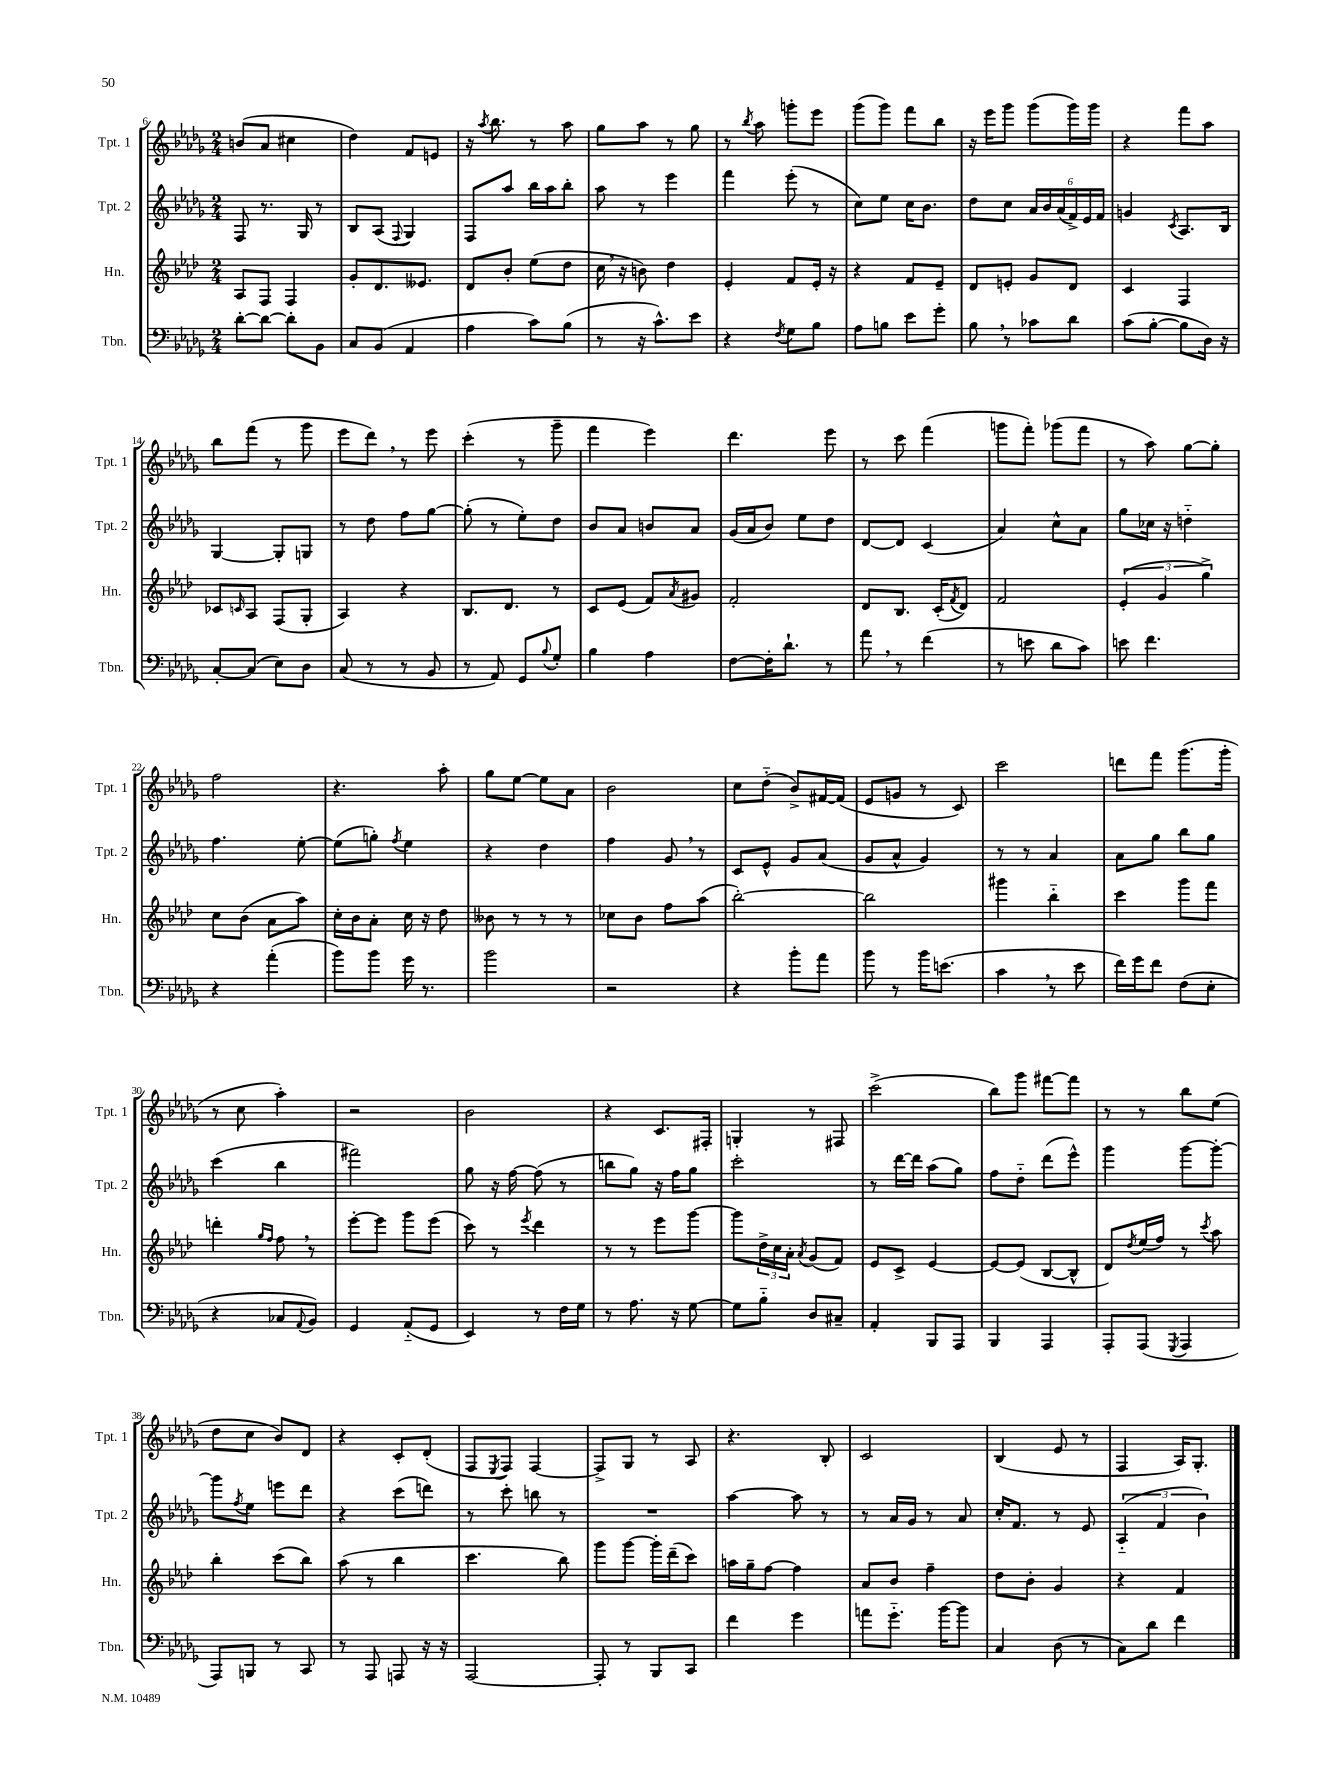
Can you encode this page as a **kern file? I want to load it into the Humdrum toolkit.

**kern	**kern	**kern	**kern
*staff4	*staff3	*staff2	*staff1
*clefF4	*clefG2	*clefG2	*clefG2
*k[b-e-a-d-g-]	*k[b-e-a-d-]	*k[b-e-a-d-g-]	*k[b-e-a-d-g-]
*M2/4	*M2/4	*M2/4	*M2/4
[8d-'\L	8A-/L	8F/	(8b/L
8d-\_J	8F/J	8.r	8a-/J
8d-'\]L	4F/	.	4cc#\
.	.	16G-/	.
8BB-\J	.	8r	.
=	=	=	=
8C/L	8g'/L	8B-/L	4dd-\)
(8BB-/J	8.d-/	(8A-/J	.
.	.	8qqF/	.
4AA-/	.	4G-/)	8f/L
.	8.e--/J	.	.
.	.	.	8e/J
=	=	=	=
4A-\	8d-/L	8F/L	16r
.	.	.	8qaa-/
.	.	.	8.bb-\
.	8b-'/J	8aa-/J	.
8c\L)	(8ee-\L	16bb-\LL	8r
.	.	16aa-\J	.
(8B-\J	8dd-\J	8bb-'\J	8aa-\
=	=	=	=
8r	16cc\	8aa-\	8gg-\L
.	16r	.	.
16r	8b\)	8r	8aa-\J
8.c^^\L)	.	.	.
.	4dd-\	4eee-\	8r
8e-\J	.	.	8gg-\
=	=	=	=
4r	4e-'/	4fff\	8r
.	.	.	8qbb-/
.	.	.	8aa-\
8qF/	.	.	.
8G-\L	8f/L	(8eee-'\	8ggg'\L
8B-\J	16e-'/Jk	8r	8eee-\J
.	16r	.	.
=	=	=	=
8A-\L	4r	8cc\L)	(8ggg-\L
8B\J	.	8ee-\J	8ggg-\J)
8e-\L	8f/L	16cc\LK	8fff\L
.	.	8.b-\J	.
8g-'\J	8e-~/J	.	8bb-\J
=	=	=	=
8B-\	8d-/L	8dd-\L	16r
.	.	.	16eee-\LK
8r	8e'/J	8cc\J	8ggg-\J
8c-\L	8g/L	24a-/LL	(8ggg-\L
.	.	24b-/	.
.	.	(24a-/	.
8d-\J	8d-/J	24f^/)	16ggg-\L)
.	.	24e-/	.
.	.	.	16ggg-\JJ
.	.	24f/JJ	.
=	=	=	=
(8c\L	4c/	4g/	4r
[8B-'\J	.	.	.
.	.	8qc/	.
8B-\]L	4F/	8.A-/L	8fff\L
16D-\Jk)	.	.	8aa-\J
16r	.	16B-/Jk	.
=	=	=	=
[8C'/L	8c-/L	[4G-/	8bb-\L
.	16qqc/	.	.
(8C/]J	8A-/J	.	(8fff\J
8E-\L)	(8F/L	8G-'/]L	8r
8D-\J	8G'/J	8G/J	8ggg-\
=	=	=	=
(8C/	4A-/)	8r	8eee-\L
8r	.	8dd-\	8ddd-\J)
8r	4r	8ff\L	8r
8BB-/	.	[8gg-\J	8eee-\
=	=	=	=
8r	8.B-/L	(8gg-'\]	(4ccc'\
8AA-/)	.	8r	.
.	8.d-/J	.	.
8GG-/L	.	8ee-'\L)	8r
8qqB-/	.	.	.
8G-'/J	8r	8dd-\J	8ggg-~\
=	=	=	=
4B-\	8c/L	8b-/L	4fff\
.	(8e-/J	8a-/J	.
4A-\	8f/L)	8b/L	4eee-\)
.	8qa-/	.	.
.	8g#/J	8a-/J	.
=	=	=	=
[8F\L	2f'/	(16g-/LL	4.ddd-\
.	.	16a-/J	.
16F'\]K	.	8b-/J)	.
8.d-`\J	.	.	.
.	.	8ee-\L	.
8r	.	8dd-\J	8eee-\
=	=	=	=
8a-\	8d-/L	[8d-/L	8r
8r	8.B-/J	8d-/]J	8ccc\
(4f\	.	(4c/	(4fff\
.	(16c'/LK	.	.
.	8qf/	.	.
.	8d-/J)	.	.
=	=	=	=
8r	2f/	4a-/)	8ggg\L
8e\	.	.	8fff'\J)
8d-\L	.	8cc^^\L	(8ggg-\L
8c\J)	.	8a-\J	8fff\J
=	=	=	=
8e\	(6e-'/	8gg-\L	8r
4.f\	.	16cc-\Jk	8aa-\)
.	6g/	.	.
.	.	16r	.
.	.	4dd'~\	[8gg-\L
.	6gg^\)	.	.
.	.	.	8gg-'\]J
=	=	=	=
4r	8cc\L	4.ff\	2ff\
.	(8b-\J	.	.
(4a-'\	8a-\L	.	.
.	8aa-\J)	[8ee-'\	.
=	=	=	=
8b-\L)	16cc'\LL	(8ee-\]L	4.r
.	16b-\J	.	.
8b-\J	8a-'\J	8gg'\J)	.
.	.	8qff/	.
16g-\	16cc\	4ee-\	.
8.r	16r	.	.
.	8dd-\	.	8aa-'\
=	=	=	=
2b-\	8b--\	4r	8gg-\L
.	8r	.	[8ee-\J
.	8r	4dd-\	8ee-\]L
.	8r	.	8a-\J
=	=	=	=
2r	8cc-\L	4ff\	2b-\
.	8b-\J	.	.
.	8ff\L	8g-/	.
.	(8aa-\J	8r	.
=	=	=	=
4r	[2bb-'\)	8c/L	8cc\L
.	.	8e-^^/J	(8dd-'~\J
8b-'\L	.	8g-/L	8b-^/L)
8a-\J	.	(8a-/J	[16f#/L
.	.	.	(16f#/]JJ
=	=	=	=
8b-\	2bb-\]	8g-/L	8e-/L
8r	.	8a-^^/J	8g/J
16b-\LK	.	4g-/)	8r
(8.e\J	.	.	.
.	.	.	8c/)
=	=	=	=
4c\	4ggg#\	8r	2ccc\
.	.	8r	.
8r	4bb-'~\	4a-/	.
8e-\	.	.	.
=	=	=	=
16f\LL)	4ccc\	8a-\L	8ddd\L
16g-\J	.	.	.
8f\J	.	8gg-\J	8fff\J
(8F\L	8ggg\L	8bb-\L	(8.ggg-\L
8E-'\J	8fff\J	8gg-\J	.
.	.	.	16ggg-'\Jk
=	=	=	=
4r	4ddd'\	(4ccc\	8r
.	.	.	8cc\
.	16qqgg/LL	.	.
.	16qqff/JJ	.	.
8C-/L	8ff\	4bb-\	4aa-'\)
8qqAA-/	.	.	.
8BB-/J)	8r	.	.
=	=	=	=
4GG-/	[8eee-'\L	2fff#\)	2r
.	8eee-\]J	.	.
(8AA-'~/L	8ggg\L	.	.
8GG-/J	(8eee-\J	.	.
=	=	=	=
4EE-/)	8ccc\)	8gg-\	2b-\
.	8r	16r	.
.	.	[16ff\	.
.	8qeee-/	.	.
8r	4ddd-\	(8ff\]	.
16F\LL	.	8r	.
16G-\JJ	.	.	.
=	=	=	=
8r	8r	8bb\L	4r
8.A-\	8r	8gg-\J)	.
.	8eee-\L	16r	8.c/L
16r	.	16ff\LK	.
[8G-\	[8ggg\J	8gg-\J	.
.	.	.	16F#'/Jk
=	=	=	=
8G-\]L	8ggg\]L	2ccc'\	4G'/
8B-'~\J	24dd-^\L	.	.
.	24cc\	.	.
.	24a-'\JJ	.	.
.	8qa-/	.	.
8D-/L	(8g/L	.	8r
8C#~/J	8f/J)	.	8F#/
=	=	=	=
4AA-'/	8e-/L	8r	(2ccc^\
.	8c^/J	[16ddd-\LL	.
.	.	16ddd-\]JJ	.
8BBB-/L	[4e-/	(8aa-\L	.
8AAA-/J	.	8gg-\J)	.
=	=	=	=
4BBB-/	8e-/_L	8ff\L	8bb-\L)
.	(8e-/]J	8dd-'~\J	8ggg-\J
4AAA-/	[8B-/L	(8ddd-\L	[8fff#\L
.	8B-^^/]J	8eee-^^\J)	8fff#\]J
=	=	=	=
8AAA-'/L	8d-/L)	4ggg-\	8r
.	8qdd-/	.	.
(8AAA-/J	(16ee-/L	.	8r
.	16ff/JJ)	.	.
8qGGG-/	.	.	.
4AAA-/	8r	[8ggg-\L	8bb-\L
.	8qccc/	.	.
.	8aa-\	8ggg-'\_J	(8ee-\J
=	=	=	=
8AAA-/L)	4bb-'\	8ggg-\]L	8dd-\L
.	.	8qff/	.
8BBB/J	.	8ee-\J	8cc\J
8r	(8ccc\L	8eee\L	8b-/L)
8CC/	8bb-\J)	8ddd-\J	8d-/J
=	=	=	=
8r	(8aa-\	4r	4r
8AAA-/	8r	.	.
8AAA/	4bb-\	(8ccc\L	8c'/L
16r	.	8ddd\J)	(8d-'/J
16r	.	.	.
=	=	=	=
[2AAA-/	4.ccc\	8r	8F/L
.	.	.	8qE-/
.	.	8ccc'\	8F/J)
.	.	8bb\	[4F/
.	8bb-\)	8r	.
=	=	=	=
8AAA-'/]	8ggg\L	2r	8F^/]L
8r	[8ggg\J	.	8G-/J
8BBB-/L	16ggg'\]LL	.	8r
.	(16ddd-~\J	.	.
8CC/J	8ccc\J)	.	8A-/
=	=	=	=
4f\	16aa\LL	[4aa-\	4.r
.	16gg~\J	.	.
.	[8ff\J	.	.
4g-\	4ff\]	8aa-\]	.
.	.	8r	8B-'/
=	=	=	=
8a\L	8a-/L	8r	2c/
8.g-'~\J	8b-/J	16a-/LL	.
.	.	16g-/JJ	.
.	4ff~\	8r	.
[16b-\LK	.	.	.
8b-\]J	.	8a-/	.
=	=	=	=
4C/	8dd-\L	16cc'/LK	(4B-/
.	.	8.f/J	.
.	8b-'\J	.	.
(8D-\	4g/	8r	8e-/
8r	.	8e-/	8r
=	=	=	=
8C\L)	4r	(6A-'~/	4F/
8d-\J	.	.	.
.	.	6f/	.
4f\	4f/	.	16A-/LK)
.	.	.	8.G-'/J
.	.	6b-\)	.
==	==	==	==
*-	*-	*-	*-
